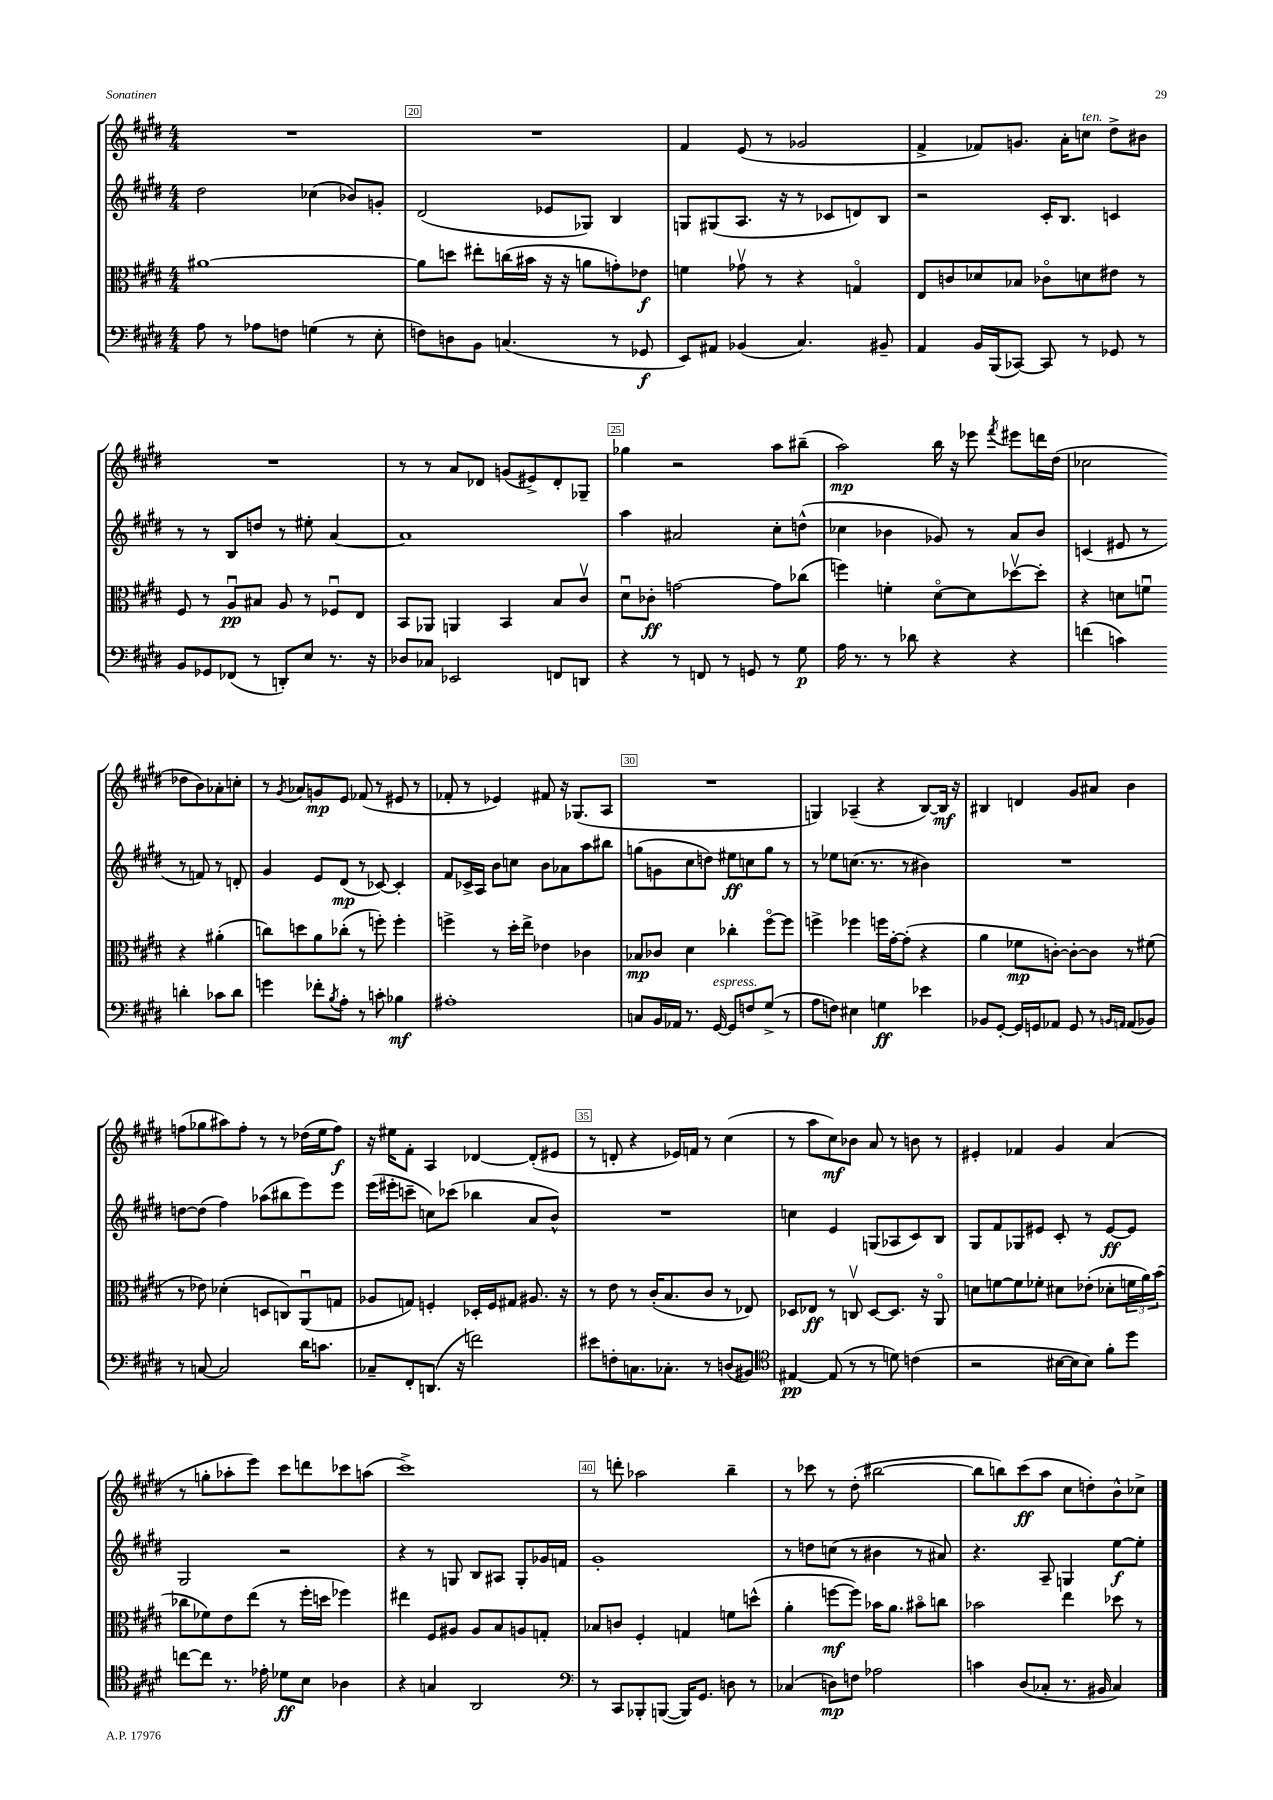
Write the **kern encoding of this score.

**kern	**kern	**kern	**kern
*staff4	*staff3	*staff2	*staff1
*clefF4	*clefC3	*clefG2	*clefG2
*k[f#c#g#d#]	*k[f#c#g#d#]	*k[f#c#g#d#]	*k[f#c#g#d#]
*M4/4	*M4/4	*M4/4	*M4/4
8A	[1a#	2dd#	1r
8r	.	.	.
8A-	.	.	.
8F	.	.	.
(4G	.	(4cc-	.
8r	.	8b-)	.
8E'	.	8g'	.
=	=	=	=
8F)	8a#]	(2d#	1r
8D	8dd	.	.
8BB	8ee#'	.	.
(4.C	(16cc	.	.
.	16b#	.	.
.	16r	8e-	.
.	16r	.	.
.	8a	8G-)	.
8r	8g')	4B	.
8GG-	8e-	.	.
=	=	=	=
8EE)	4f	8G	4f#
8AA#	.	(8G#	.
(4BB-	8g-v	8.A	(8e
.	8r	.	8r
.	.	16r	.
4.C#)	4r	8r	2g-
.	.	8c-	.
.	4Go	8d)	.
8BB#~	.	8B	.
=	=	=	=
4AA	8E	2r	4f#^
.	8c	.	.
16BB	8d-	.	8f-)
(16BBB	.	.	.
[8CC-)	8B-	.	8.g
8CC-]	8c-o	16c#'	.
.	.	8.B	16a'
8r	8d	.	8cc
8GG-	8e#	4c	8dd#^
8r	8r	.	8b#
=	=	=	=
8BB	8F#	8r	1r
8GG-	8r	8r	.
(8FF-	8Au	8B	.
8r	8B#	8dd	.
8DD')	8A	8r	.
8E	8r	8ee#'	.
8.r	8F-u	[4a	.
.	8E	.	.
16r	.	.	.
=	=	=	=
8D-	8BB	1a]	8r
8C-	8AA-	.	8r
2EE-	4AA	.	8a
.	.	.	8d-
.	4BB	.	(8g
.	.	.	8e#^)
8FF	8B	.	8d-'
8DD	8c#v	.	8G-~
=	=	=	=
4r	8d#u	4aa	4gg-
.	8c-'	.	.
8r	[2g	2a#	2r
8FF	.	.	.
8r	.	.	.
8GG	.	.	.
8r	8g]	8cc#'	8aa
8G#	(8cc-	(8dd^^	(8bb#~
=	=	=	=
16A	4ff)	4cc-	2aa)
8.r	.	.	.
8r	4f'	4b-	.
8d-	.	.	.
4r	[8d#o	8g-)	16bb
.	.	.	16r
.	8d#]	8r	8eee-
.	.	.	8qfff#
4r	[8dd-v	8a	8eee#
.	8dd-']	8b-	16ddd
.	.	.	(16dd#
=	=	=	=
(4f	4r	(4c	2cc-
4c)	8d	8e#	.
.	8fu	8r	.
4d'	4r	8r	8dd-
.	.	8f)	8b)
8c-	(4a#'	8r	8a-'
8d	.	8d'	8cc'
=	=	=	=
4g	8cc)	4g#	8r
.	.	.	8qg#
.	8dd	.	8a-
8f-'	8a	8e	8g
8qB	.	.	.
8A'	(8cc-'	(8d#	8e
8r	8r	8r	(8f-
8c'	8ff')	[8c-)	8r
4B-	4ff'	4c-']	8e#
.	.	.	8r
=	=	=	=
1A#'	4ff^	8f#	8f-'
.	.	16c-^	8r
.	.	16A	.
.	8r	8b	4e-)
.	16dd#'	8cc	.
.	16ee^	.	.
.	4e-	8b	8f#
.	.	8a-	16r
.	.	.	(8.G-
.	4c-	8aa	.
.	.	8bb#	8A
=	=	=	=
8C	8B-	(8gg	1r
16BB	8c-	8g	.
16AA-	.	.	.
8.r	4d#	8cc#	.
.	.	8dd)	.
[16GG#	.	.	.
8GG#]	4cc-'	8ee#	.
8F	.	8cc	.
(8G#^	[8ff#o	8gg	.
8r	8ff#]	8r	.
=	=	=	=
8A	4ff^	8r	4G)
8F)	.	8ee-	.
4E#	4ff-	(8.cc	(4A-~
.	.	8.r	.
4G	16ff	.	4r
.	[16g#'	.	.
.	(8g#']	8r	.
4e-	4r	4b#)	[8B)
.	.	.	16B]
.	.	.	16r
=	=	=	=
8BB-	4a	1r	4B#
[8GG#'	.	.	.
16GG#]	8f-	.	4d
16GG	.	.	.
8AA-	[8c')	.	.
8GG	8c'_	.	8g#
8r	8c]	.	8a#
16qqBB	.	.	.
16qqAA	.	.	.
(8AA	8r	.	4b
8BB-)	(8f#	.	.
=	=	=	=
8r	8r	[8dd	(8ff
[8C	8e-)	(8dd]	8gg-
2C]	(4d-'	4ff#)	8aa#)
.	.	.	8ff'
.	8D	(8aa-	8r
.	8C)	8bb#	8r
16d#	(8AAu	8eee)	(16dd-
8.c	.	.	16ee
.	8G	8eee	8ff)
=	=	=	=
8C-~	8A-	(16eee	16r
.	.	16eee#'	16ee#
8FF#'	8G)	8ccc~	8f#'
(8.DD	4F'	8cc)	4A
.	.	(8ccc-	.
16r	.	.	.
2f)	16D-'	4bb-	[4d-
.	16F	.	.
.	8G#	.	.
.	8.A#	8a	(8d-']
.	.	8b^^)	8e#
.	16r	.	.
=	=	=	=
8e#	8r	1r	8r
8F'	8e	.	8d'
8.C	8r	.	4r
.	(16c#'	.	.
8.C-'	8.B	.	.
.	.	.	16e-)
.	.	.	16f
8r	8c#	.	8r
(8D	8r	.	(4cc#
8BB#)	8E-)	.	.
=	=	=	=
*clefC4	*	*	*
[4E#	8D-	4cc	8r
.	8E-	.	8aa
(8E#]	8r	4e	8cc#)
8r	8Cv	.	8b-
8r	[8D-	(8G	8a
8d)	8.D-]	8A-	8r
(4c	.	8c#)	8b
.	16r	.	.
.	8AAo	8B	8r
=	=	=	=
2r	8d	8G#	4e#'
.	[8f	8f#	.
.	8f]	8G-	4f-
.	8f-'	8e#	.
[16B#	8d#	8c#'	4g#
16B#]	.	.	.
8B#)	(8e-'	8r	.
8f#'	8d-'	[8e#	(4a
8dd#	24f	8e#]	.
.	24a)	.	.
.	(24b	.	.
=	=	=	=
[8cc	8cc-	2G#	8r
8cc]	8f-)	.	8gg'
8.r	8e	.	8aa-'
.	(8ee	.	8eee)
16e-'	.	.	.
8d-	8r	2r	8ccc#
8B	16ff#'	.	8ddd
.	16dd	.	.
4A-	4ff-)	.	8ccc-
.	.	.	(8aa
=	=	=	=
4r	4ee#	4r	1ccc#^)
4G	8F#	8r	.
.	8A#	8G	.
2AA	8A#	8B	.
.	8B	8A#	.
.	8A	8G'	.
.	8G'	16g-	.
.	.	16f	.
=	=	=	=
*clefF4	*	*	*
8r	8B-	1g#'	8r
8CC#	8c	.	8ddd'
8BBB-'	4F#'	.	2aa-
([8BBB	.	.	.
16BBB])	4G	.	.
8.GG#	.	.	.
8D	8f	.	4bb~
8r	(8dd^^	.	.
=	=	=	=
(4C-	4a'	8r	8r
.	.	8dd	8ccc-
8D)	[8ff	(8cc	8r
8F	8ff])	8r	(8dd#'
2A-	16b-	4b#	[2bb#
.	8.a	.	.
.	8b#o	8r	.
.	8cc	8a#)	.
=	=	=	=
4c	2b-	4.r	8bb#]
.	.	.	8bb)
(8D#	.	.	(8ccc#
8C-'	.	8A~	8aa
8.r	4ee	4G	8cc#
.	.	.	8dd')
16BB#	.	.	.
4C-)	8dd-	[8ee	8b^^
.	8r	8ee']	8cc-^
==	==	==	==
*-	*-	*-	*-
